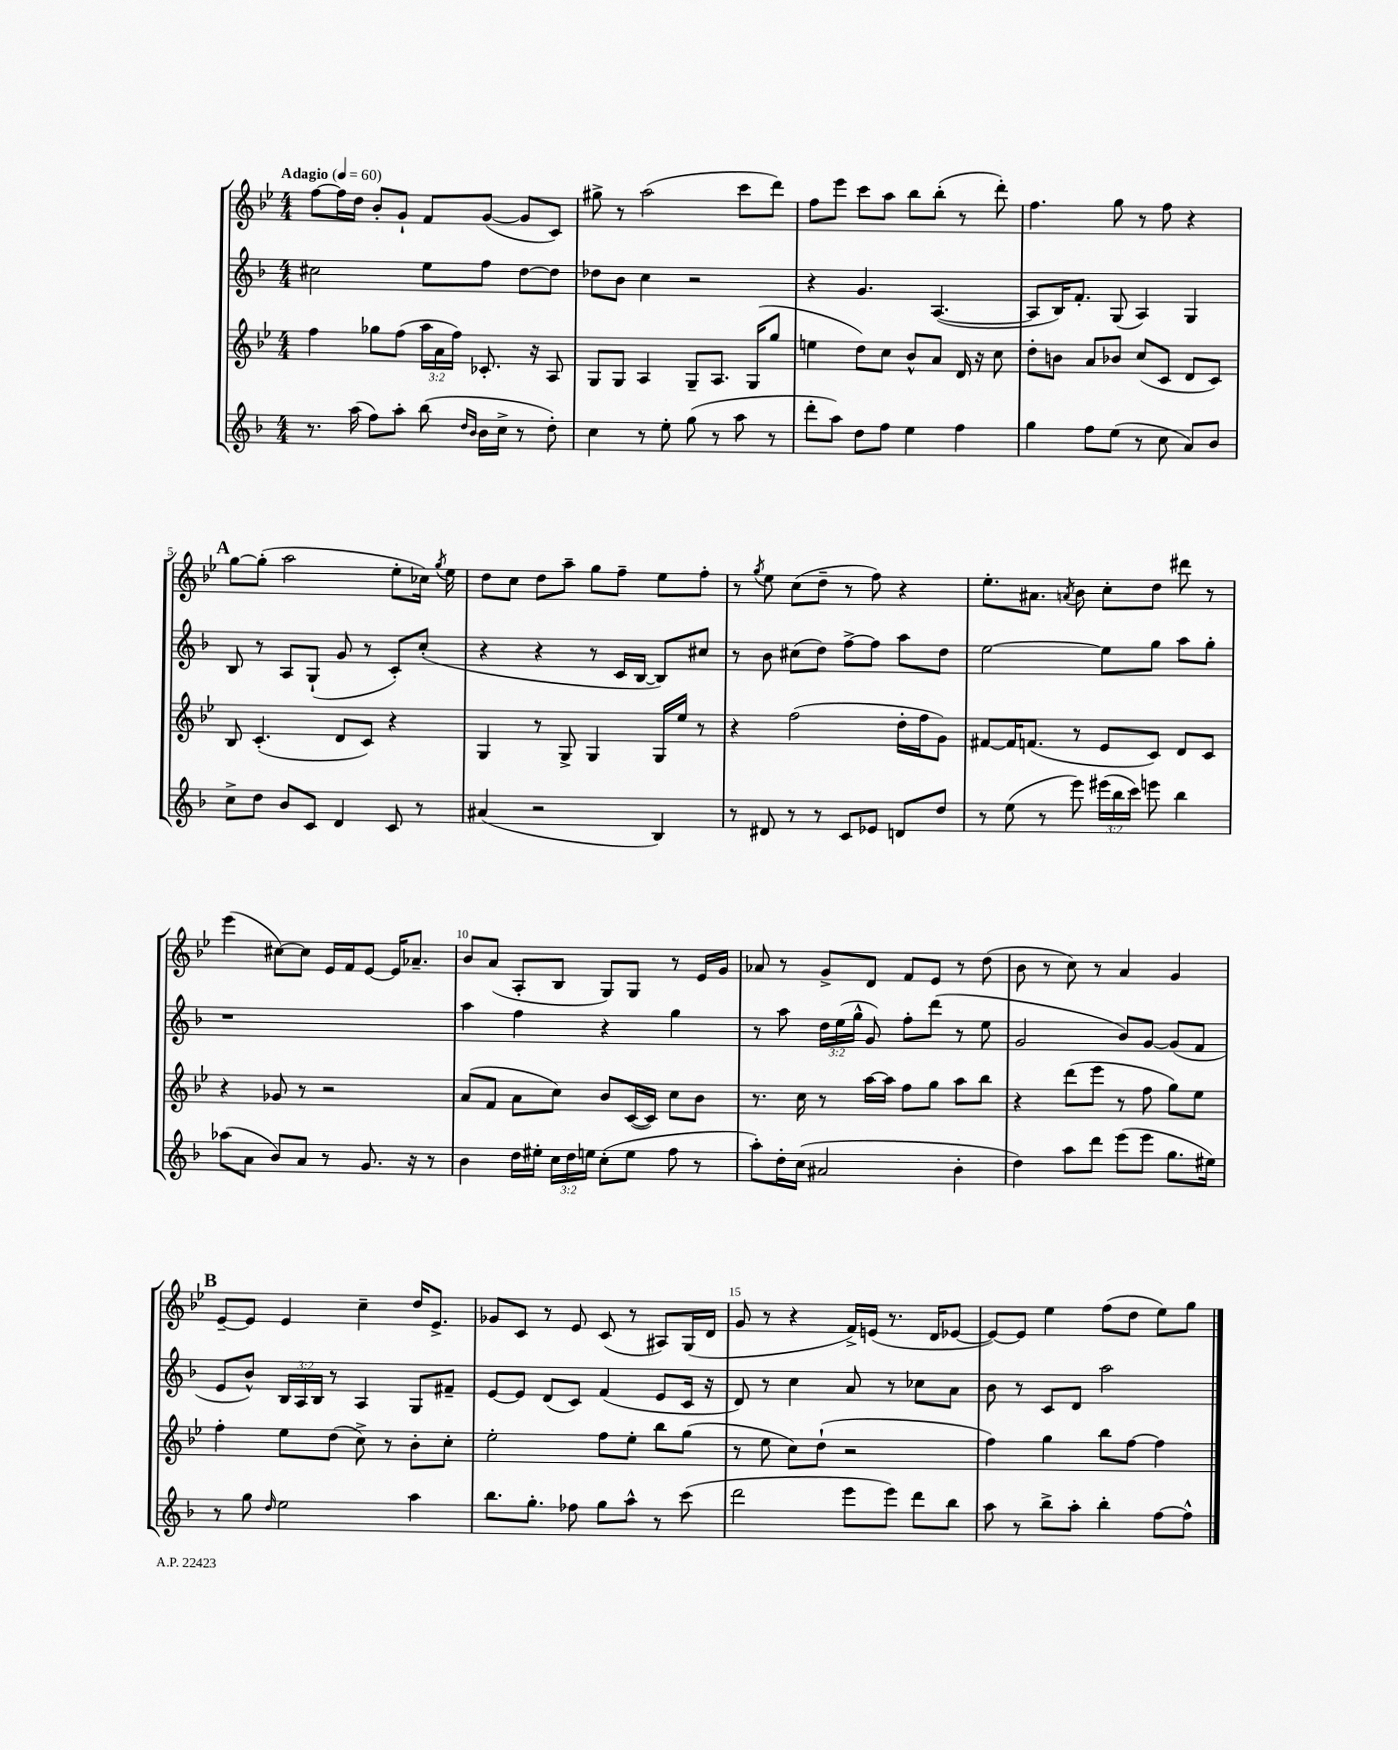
<<
\new StaffGroup <<
\new Staff = "s0" {
    \clef treble \key bes \major \numericTimeSignature \time 4/4 \tempo "Adagio" 4 = 60
    \autoBeamOff f''8[~ f''16 d''16] bes'8[-. g'8]-! f'8[ g'8]~( g'8[ c'8]) |
    gis''8-> r8 a''2( c'''8[ d'''8]) |
    f''8[ ees'''8] c'''8[ a''8] bes''8[ bes''8]-.( r8 d'''8-.) |
    f''4. g''8 r8 f''8 r4 |
    \mark \markup { \bold "A" } g''8[~ g''8]-.( a''2 ees''8[-. ces''16]) \acciaccatura { g''8 } ees''16 |
    d''8[ c''8] d''8[ a''8]-- g''8[ f''8]-- ees''8[ f''8]-. |
    r8 \acciaccatura { g''8 } ees''8 c''8[( d''8]-- r8 f''8) r4 |
    ees''8.[-. ais'8.] \acciaccatura { a'8 } bes'8 c''8[-. d''8] dis'''8 r8 |
    ees'''4( cis''8[~) cis''8] ees'16[ f'16 ees'8]~ ees'16[ aes'8.]-- |
    bes'8[ a'8]( a8[-. bes8] g8[) g8] r8 ees'16[ g'16] |
    aes'8 r8 g'8[-> d'8] f'8[ ees'8] r8 d''8( |
    bes'8 r8 c''8) r8 a'4 g'4 |
    \mark \markup { \bold "B" } ees'8[~-- ees'8] ees'4 c''4-- d''16[ ees'8.]-> |
    ges'8[ c'8] r8 ees'8 c'8( r8 ais8[) g16( d'16] |
    g'8 r8 r4 f'16[->) e'16]( r8. d'16[ ees'8]~ |
    ees'8[~) ees'8] ees''4 f''8[( d''8] ees''8[) g''8] \bar "|." |
}
\new Staff = "s1" {
    \clef treble \key f \major \numericTimeSignature \time 4/4 \override Staff.TupletNumber.text = #tuplet-number::calc-fraction-text
    \autoBeamOff cis''2 e''8[ f''8] d''8[~ d''8] |
    des''8[ bes'8] c''4 r2 |
    r4 g'4. a4.~( |
    a8[ bes16) f'8.]-. g8( a4) g4 |
    \mark \markup { \bold "A" } bes8 r8 a8[ g8]-!( g'8 r8 c'8[-.) c''8]-.( |
    r4 r4 r8 c'16[ bes16]~ bes8[) cis''8] |
    r8 bes'8 cis''8[( d''8]) f''8[~-> f''8] a''8[ d''8] |
    e''2~ e''8[ g''8] a''8[ g''8]-. |
    r1 |
    a''4 f''4 r4 g''4 |
    r8 a''8 \tuplet 3/2 { d''16[ e''16( g''16]-^ } g'8) f''8[-. d'''8]( r8 e''8 |
    g'2 bes'8[) g'8]~ g'8[( f'8] |
    \mark \markup { \bold "B" } e'8[ bes'8]-^) \tuplet 3/2 { bes16[ a16 bes16] } r8 a4 g8[ fis'8]-- |
    e'8[~ e'8] d'8[( c'8]) f'4( e'8[ c'16] r16 |
    d'8) r8 c''4 a'8 r8 ces''8[ a'8] |
    bes'8 r8 c'8[ d'8] a''2 \bar "|." |
}
\new Staff = "s2" {
    \clef treble \key bes \major \numericTimeSignature \time 4/4 \override Staff.TupletNumber.text = #tuplet-number::calc-fraction-text
    \autoBeamOff f''4 ges''8[ f''8]( \tuplet 3/2 { a''16[ a'16 f''16]) } ces'8.-. r16 a8 |
    g8[ g8] a4 g8[-- a8.] g16[( g''8] |
    e''4 d''8[) c''8] bes'8[-^ a'8] d'16 r16 c''8 |
    d''8[-. b'8] a'8[ bes'8] c''8[( c'8] d'8[ c'8]) |
    \mark \markup { \bold "A" } bes8 c'4.-.( d'8[ c'8]) r4 |
    g4 r8 g8-> g4 g16[ ees''16] r8 |
    r4 f''2( d''16[-. f''16 g'8]) |
    fis'8[~ fis'16 f'8.]( r8 ees'8[ c'8]) d'8[ c'8] |
    r4 ges'8 r8 r2 |
    a'8[( f'8] a'8[ c''8]) bes'8[ c'16~( c'16]) c''8[ bes'8] |
    r8. c''16 r8 a''16[~ a''16] f''8[ g''8] a''8[ bes''8] |
    r4 d'''8[( ees'''8] r8 f''8 g''8[) ees''8] |
    \mark \markup { \bold "B" } f''4-. ees''8[ d''8]( c''8->) r8 bes'8[-. c''8]-. |
    ees''2-. f''8[ ees''8]-. bes''8[ g''8]( |
    r8 ees''8 c''8[) d''8]-!( r2 |
    f''4) g''4 bes''8[ f''8]~ f''4 \bar "|." |
}
\new Staff = "s3" {
    \clef treble \key f \major \numericTimeSignature \time 4/4 \override Staff.TupletNumber.text = #tuplet-number::calc-fraction-text
    \autoBeamOff r8. a''16( f''8[) a''8]-. bes''8( \grace { d''16[ bes'16] } bes'16[ c''16]-> r8 d''8-.) |
    c''4 r8 e''8-. g''8( r8 a''8 r8 |
    d'''8[-. a''8]) d''8[ f''8] e''4 f''4 |
    g''4 f''8[ e''8]( r8 c''8 a'8[) bes'8] |
    \mark \markup { \bold "A" } c''8[-> d''8] bes'8[ c'8] d'4 c'8 r8 |
    ais'4( r2 bes4) |
    r8 dis'8 r8 r8 c'8[ ees'8] d'8[ d''8] |
    r8 e''8( r8 e'''8) \tuplet 3/2 { eis'''16[( bes''16 c'''16]) } e'''8 bes''4 |
    aes''8[( a'8] bes'8[) a'8] r8 g'8. r16 r8 |
    bes'4 d''16[ eis''16]-. \tuplet 3/2 { c''16[ d''16 e''16] } c''8[-.( e''8] f''8 r8 |
    a''8[-.) d''16-. c''16]( ais'2 bes'4-. |
    d''4) a''8[ d'''8] e'''8[( e'''8] g''8.[ eis''16]) |
    \mark \markup { \bold "B" } r8 g''8 \grace { d''16 } e''2 a''4 |
    bes''8.[ g''8.]-. fes''8 g''8[ a''8]-^ r8 c'''8( |
    d'''2 e'''8[ e'''8]) d'''8[ bes''8] |
    a''8 r8 bes''8[-> a''8]-. bes''4-. f''8[~ f''8]-^ \bar "|." |
}
>>
>>
\layout { \context { \Score \override BarNumber.break-visibility = ##(#f #t #t) barNumberVisibility = #(every-nth-bar-number-visible 5) } }
